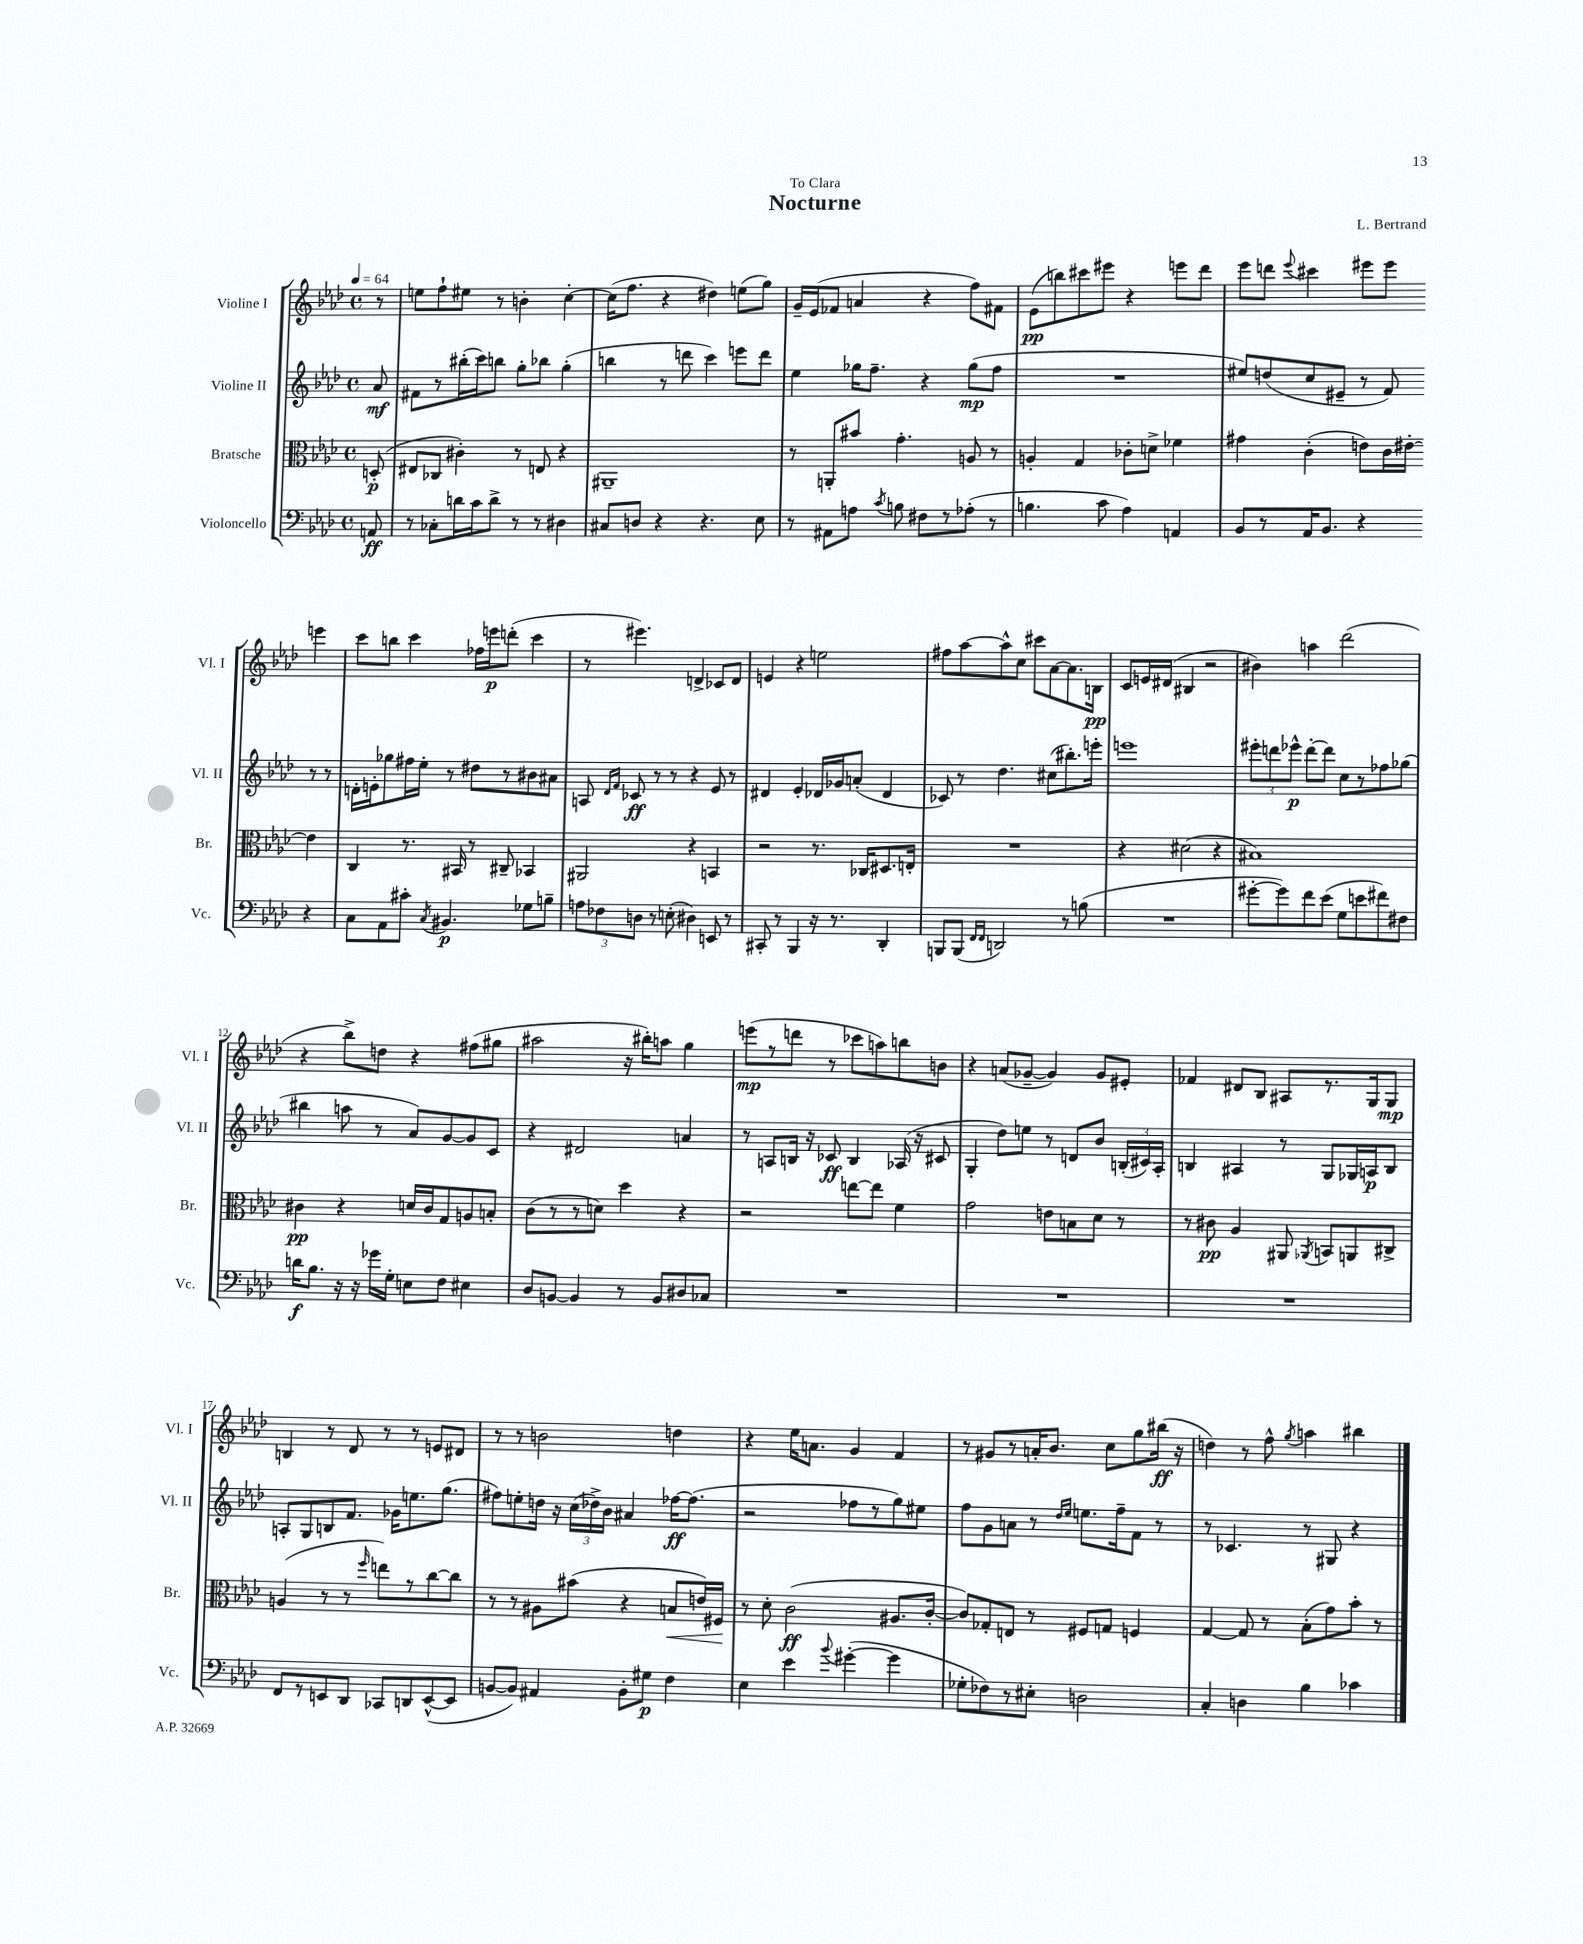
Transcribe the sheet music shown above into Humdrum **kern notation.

**kern	**kern	**kern	**kern
*staff4	*staff3	*staff2	*staff1
*clefF4	*clefC3	*clefG2	*clefG2
*k[b-e-a-d-]	*k[b-e-a-d-]	*k[b-e-a-d-]	*k[b-e-a-d-]
*M4/4	*M4/4	*M4/4	*M4/4
*met(c)	*met(c)	*met(c)	*met(c)
*MM64	*MM64	*MM64	*MM64
8AA/	(8D'/	8a-/	8r
=	=	=	=
8r	8E#/L	8f#\L	8ee\L
8C-'\L	8C-/J	8r	8ff`\
16d\L	4c#'\)	(16bb#'\L	8ee#\J
16c\J	.	16ccc\J)	.
8d^\J	.	8bb\J	8r
8r	8r	8gg'\L	4b'\
8r	8E/	8bb-\J	.
4D#\	4r	(4gg'\	[4cc'\
=	=	=	=
8C#/L	1AA#~	4bb\	(16cc\]LK
.	.	.	8.ff\J
8D/J	.	.	.
4r	.	8r	4r
.	.	8ddd\	.
4.r	.	4ccc\)	4dd#\)
.	.	8eee\L	(8ee\L
8E-\	.	8ddd\J	8gg\J)
=	=	=	=
8r	8r	4ee-\	16g~/LL
.	.	.	(16e-/J
8AA#\L	8AA'/L	.	8f-/J
8A\J	8b#/J	16gg-\LK	4a/
.	.	8.ff~\J	.
8qc/	.	.	.
8B\	4.g'\	.	.
8F#\L	.	4r	4r
8r	.	.	.
(8A-'\J	8A/	(8gg-\L	8ff\L)
8r	8r	8ff\J	8f#\J
=	=	=	=
4.B\	4A'/	1r	(8e-\L
.	.	.	8bb\)
.	4G/	.	8ccc#\
8c\	.	.	8eee#\J
4A-\)	8c-'\L	.	4r
.	8d^\J	.	.
4AA/	4f-\	.	8eee\L
.	.	.	8ddd-\J
=	=	=	=
8BB-/L	4g#\	8ee#/L)	8eee-\L
8r	.	(8dd/	8ddd\J
.	.	.	8qqeee-/
16AA-/K	(4c'\	8cc/	4ccc#\
8.BB-/J	.	.	.
.	.	8e#~/J	.
4r	8e\L)	8r	8eee#\L
.	16c\L	8f/)	8eee#\J
.	[16e#'\JJ	.	.
4r	4e#\]	8r	4eee\
.	.	8r	.
=	=	=	=
8C\L	4C/	16d'\LL	8ccc\L
.	.	16e'\J	.
8AA-\	.	8gg-\	8bb\J
8c#'\J	8.r	16ff#\L	4ccc\
.	.	16ee-'\JJ	.
8qC/	.	.	.
4.BB#/	.	8r	.
.	16BB#/	.	.
.	8r	8dd#\L	16ff-\LL
.	.	.	16eee\J
.	8C#~/	8r	(8ddd'\J
8G-\L	4BB-/	8b#\	4ccc\
8B~\J	.	8a#\J	.
=	=	=	=
12A\L	2AA#/	8A/	8r
12F-\	.	.	.
.	.	16qqd-/LL	.
.	.	16qqf/JJ	.
.	.	8c-/	4.eee#\)
12D\J	.	.	.
8r	.	8r	.
(8E'\	.	8r	.
4D#\)	4r	4r	4d^/
8EE/	4BB/	8e-/	8c-/L
8r	.	8r	8d/J
=	=	=	=
8CC#'/	2r	4d#/	4e/
8r	.	.	.
4BBB-/	.	4e-'/	4r
16r	8.r	16d-/LL	2ee\
8.r	.	16g-/J	.
.	.	(8a'/J	.
.	16C-/LK	.	.
4DD-'/	8.D#/	4d-/	.
.	16E'/Jk	.	.
=	=	=	=
8BBB/L	1r	8c-/)	8ff#\L
(8BBB/J	.	8r	[8aa-\
16qqFF/LL	.	.	.
16qqFF/JJ	.	.	.
2DD/)	.	4.dd-\	8aa-^^\]
.	.	.	8cc\J
.	.	.	8ccc#\L
.	.	(8cc#\L	[8a-\
8r	.	8.bb#'\)	8.a-\]
(8B\	.	.	.
.	.	16eee'\Jk	16B\Jk
=	=	=	=
1r	4r	1eee	8c/L
.	.	.	16e/L
.	.	.	(16d#/JJ
.	(2d#\	.	4B#/
.	.	.	2r
.	4r	.	.
=	=	=	=
[8g#'\L	1B#)	12eee#'\L	4b#\)
.	.	12ddd\	.
8g#\])	.	.	.
.	.	12eee-^^\J	.
8f\	.	[8ddd'\L	4aa\
(8e-\J	.	8ddd\]J	.
8G\L	.	8cc\L	(2ddd-\
8e\	.	8r	.
8f#\)	.	8ff-\	.
8F#\J	.	(8gg-\J	.
=	=	=	=
16d\LK	4c#\	4bb#\	4r
8.B-\J	.	.	.
16r	4r	8aa\	8bb-^\L)
16r	.	.	.
16g-\LL	.	8r	8dd\J
16G'\JJ	.	.	.
8E\L	16d/LL	8a-/L)	4r
.	16c#/J	.	.
8F\J	8G/	[8g/	.
4E#\	8A/	8g/]	(8ff#\L
.	8B'/J	8c/J	8gg#\J
=	=	=	=
8D-/L	(8c\L	4r	2aa#\
[8BB/J	8r	.	.
4BB/]	8r	2d#/	.
.	8d\J)	.	.
8r	4dd-\	.	16r
.	.	.	16bb#'\LK)
8BB/L	.	.	8aa\J
8D#/	4r	4a/	4gg\
8C-/J	.	.	.
=	=	=	=
1r	2r	8r	(8eee\L
.	.	8A/L	8r
.	.	16B/Jk	8ddd\J
.	.	16r	.
.	.	8c-/	8r
.	[8ee\L	4B/	8ccc-\L
.	8ee\]J	.	8aa\)
.	4f\	(16A-/	8bb\
.	.	16r	.
.	.	8c#/	8b\J
=	=	=	=
1r	2g\	4G'/	4r
.	.	8dd-\L)	(8a/L
.	.	8ee\J	[8g-~/J
.	8e\L	8r	4g-/])
.	8B\	8d/L	.
.	8d-\J	8b-/J	8g-/L
.	8r	(24B'/LL	8e#'/J
.	.	24c#/)	.
.	.	24A-'/JJ	.
=	=	=	=
1r	8r	4B/	4f-/
.	8c#\	.	.
.	4A-/	4A#/	8d#/L
.	.	.	8B-/J
.	8AA#/	8r	8A#/L
.	8qAA-/	.	.
.	8BB/L	8G/L	8.r
.	8AA/	16G-/L	.
.	.	16A/J	16G/k
.	8C#^/J	8B/J	8G/J
=	=	=	=
8FF/L	(4A/	8A'/L	4B/
8r	.	8G/	.
8EE/	8r	8B/	8r
8DD-/J	8r	8.f/J	8d-/
.	16qqff/	.	.
8CC-/L	8ee\L)	.	8r
.	.	16g-\LK	.
8DD/	8r	8.ee\	8r
([8EE^^/	[8cc\	.	8e/L
.	.	(8.gg\J	.
8EE/]J	8cc\]J	.	8d#/J
=	=	=	=
[8BB/L	8r	8ff#\L)	8r
8BB/]J)	8r	8ee'\	8r
4AA#/	8A#\L	16dd\Jk	2b\
.	.	16r	.
.	(8b#\J	(24cc\LL	.
.	.	24dd-^\)	.
.	.	24b-\JJ	.
8BB'\L	4r	4a#/	.
8G#\J	.	.	.
4F\	8B/L	[16ff-\LK	4dd\
.	.	(8.ff-\]J	.
.	16e/L)	.	.
.	16F#/JJ	.	.
=	=	=	=
4E-\	8r	2r	4r
.	8d-'\	.	.
4e-\	(2c\	.	16ee-\LK
.	.	.	8.a\J
8qqb-/	.	.	.
([4g#'\	.	8ff-\L	4g/
.	.	8r	.
4g#\]	8.A#/L	8gg\)	4f/
.	.	8ee#\J	.
.	[16c'/Jk	.	.
=	=	=	=
8G-'\L	8c/]L)	8ff\L	8r
8F-\)	8G-'/	8g\	8g#/L
8r	8E/J	8a\J	8r
8E#'\J	8r	8r	16a'/K
.	.	.	8.b-/J
.	.	16qqdd-/LL	.
.	.	16qqee-/JJ	.
2D\	8F#/L	8.ee\L	.
.	8G/J	.	8cc\L
.	.	16ff~\k	.
.	4F/	8f\J	8gg\
.	.	8r	(16bb#\Jk
.	.	.	16r
=	=	=	=
4C'/	[4G/	8r	4dd\)
.	.	4.c-/	.
4D\	8G/]	.	8r
.	8r	.	8ff^^\
.	.	.	8qgg/
4B-\	(8B-'\L	8r	4aa\
.	8g\)	8G#/	.
4c-\	8b-'\J	4r	4bb#\
.	8r	.	.
==	==	==	==
*-	*-	*-	*-
